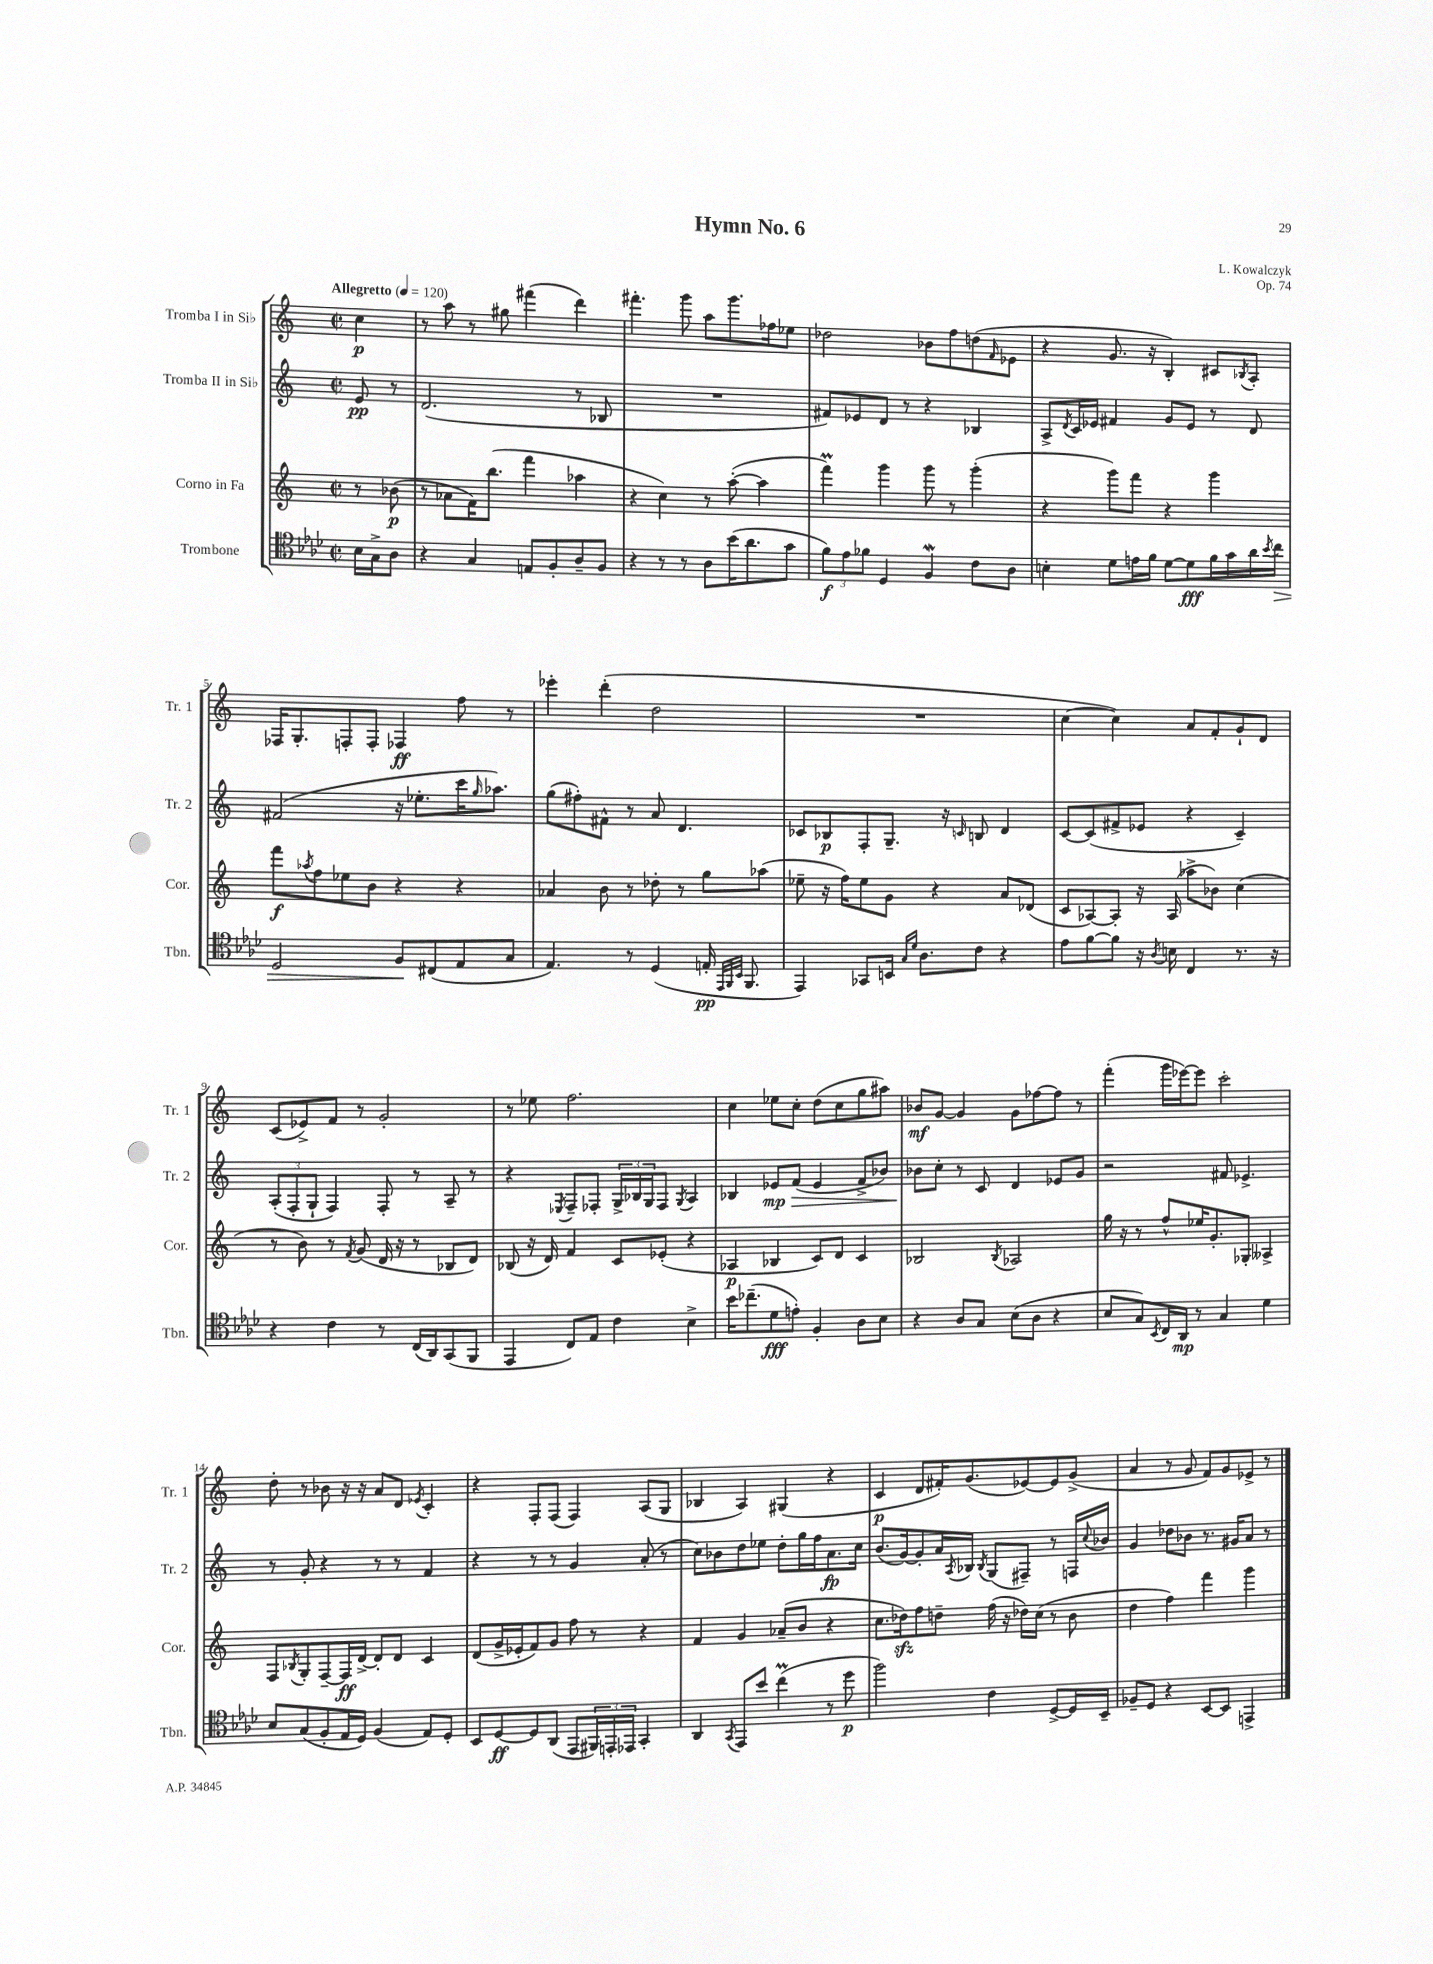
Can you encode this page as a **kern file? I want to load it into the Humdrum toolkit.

**kern	**dynam	**kern	**dynam	**kern	**dynam	**kern	**dynam
*part4	*part4	*part3	*part3	*part2	*part2	*part1	*part1
*staff4	*staff4	*staff3	*staff3	*staff2	*staff2	*staff1	*staff1
*I"Trombone	*	*I"Corno in Fa	*	*I"Tromba II in Si♭	*	*I"Tromba I in Si♭	*
*I'Tbn.	*	*I'Cor.	*	*I'Tr. 2	*	*I'Tr. 1	*
*clefC4	*	*clefG2	*	*clefG2	*	*clefG2	*
*k[b-e-a-d-]	*	*k[]	*	*k[]	*	*k[]	*
*M2/2	*	*M2/2	*	*M2/2	*	*M2/2	*
*met(c|)	*	*met(c|)	*	*met(c|)	*	*met(c|)	*
*MM120	*	*MM120	*	*MM120	*	*MM120	*
=	=	=	=	=	=	=	=
!	!	!	!	!	!	!LO:TX:a:B:t=Allegretto	!
16B-\LL	.	8r	.	8e/	pp	4cc\	p
16G^\J	.	.	.	.	.	.	.
8A-\J	.	(8b-X\	p	8r	.	.	.
=1	=1	=1	=1	=1	=1	=1	=1
4r	.	8r	.	(2.d/	.	8r	.
.	.	8a-X\L	.	.	.	8aa\	.
4G/	.	16f\K)	.	.	.	8r	.
.	.	(8.bb\J	.	.	.	.	.
.	.	.	.	.	.	8gg#X\	.
8En/L	.	4fff\	.	.	.	(4fff#X\	.
8F'/	.	.	.	.	.	.	.
8A-~/	.	4aa-X\	.	8r	.	4ddd\)	.
8F/J	.	.	.	8B-X/	.	.	.
=2	=2	=2	=2	=2	=2	=2	=2
4r	.	4r	.	1r	.	4.fff#X'\	.
8r	.	4cc\)	.	.	.	.	.
8r	.	.	.	.	.	8ggg\	.
8A-\L	.	8r	.	.	.	8aa\L	.
(16b-\K	.	([8aa'\	.	.	.	8.ggg\	.
8.a-\	.	.	.	.	.	.	.
.	.	4aa\]	.	.	.	.	.
.	.	.	.	.	.	16ff-X\k	.
8g\J	.	.	.	.	.	8ee-X\J	.
=3	=3	=3	=3	=3	=3	=3	=3
12f\L)	f	4fffM\)	.	8f#X/L)	.	2dd-X\	.
12e-\	.	.	.	.	.	.	.
.	.	.	.	8e-X/	.	.	.
12f-X\J	.	.	.	.	.	.	.
4D-/	.	4ggg\	.	8d/J	.	.	.
.	.	.	.	8r	.	.	.
4FW/	.	8ggg\	.	4r	.	8b-X\L	.
.	.	8r	.	.	.	8ff\	.
8c\L	.	(4ggg'\	.	4B-X/	.	(8ddn\	.
.	.	.	.	.	.	16qqf/	.
8A-\J	.	.	.	.	.	8e-X\J	.
=4	=4	=4	=4	=4	=4	=4	=4
4Bn'\	.	4r	.	8A^/L	.	4r	.
.	.	.	.	8qd/	.	.	.
.	.	.	.	16c/L	.	.	.
.	.	.	.	16e-X/JJ	.	.	.
8d-\L	.	8ggg\L)	.	4f#X/	.	8.g/	.
16en\L	.	8fff\J	.	.	.	.	.
16f\JJ	.	.	.	.	.	16r	.
[8d-\L	.	4r	.	8g/L	.	4B'/)	.
8d-\]	fff	.	.	8e-/J	.	.	.
16f\L	.	4ggg\	.	8r	.	8c#X/L	.
16g\	.	.	.	.	.	.	.
.	.	.	.	.	.	8qB-X/	.
16a-\	.	.	.	8d/	.	8A'/J	.
8qb-/	.	.	.	.	.	.	.
!	!LO:HP:b	!	!	!	!	!	!
16cc\JJ	>	.	.	.	.	.	.
!!LO:LB:g=z
=5	=5	=5	=5	=5	=5	=5	=5
2D-/	.	8fff\L	f	(2f#X/	.	16F-X/KL	.
.	.	.	.	.	.	8.G'/	.
.	.	8qaa-X/	.	.	.	.	.
.	.	8ff\	.	.	.	.	.
.	.	8ee-X\	.	.	.	8Fn'/	.
.	.	8b\J	.	.	.	8F'/J	.
8F/L	.	4r	.	16r	.	4F-X/	ff
.	.	.	.	8.ee-X'\L	.	.	.
(8C#X/	]	.	.	.	.	.	.
8E-/	.	4r	.	16ccc\K	.	8ff\	.
.	.	.	.	16qqgg/	.	.	.
.	.	.	.	8.aa-X\J)	.	.	.
8G/J	.	.	.	.	.	8r	.
=6	=6	=6	=6	=6	=6	=6	=6
4.E-/)	.	4a-X/	.	(8gg\L	.	4eee-X'\	.
.	.	.	.	8ff#X'\)	.	.	.
.	.	8b\	.	8f#X^^\J	.	(4ddd'\	.
8r	.	8r	.	8r	.	.	.
(4D-/	.	8dd-X'\	.	8a/	.	2dd\	.
.	.	8r	.	4.d/	.	.	.
16En'/	pp	8gg\L	.	.	.	.	.
32qqEE-/LLL	.	.	.	.	.	.	.
32qqFF/	.	.	.	.	.	.	.
32qqBB-/JJJ	.	.	.	.	.	.	.
8.FF/	.	.	.	.	.	.	.
.	.	(8aa-X\J	.	.	.	.	.
=7	=7	=7	=7	=7	=7	=7	=7
4EE-/)	.	8ee-X~\	.	8c-X/L	.	1r	.
.	.	16r	.	8B-X/	p	.	.
.	.	16ff\KL)	.	.	.	.	.
8GG-X/L	.	8ee-\	.	8F'/	.	.	.
16BBn/Jk	.	8g\J	.	8.G~/J	.	.	.
16qqG/LL	.	.	.	.	.	.	.
16qqd-/JJ	.	.	.	.	.	.	.
8.A-\L	.	.	.	.	.	.	.
.	.	4r	.	.	.	.	.
.	.	.	.	16r	.	.	.
.	.	.	.	16qqcn/	.	.	.
8c\J	.	.	.	8Bn/	.	.	.
4r	.	8a/L	.	4d/	.	.	.
.	.	(8d-X/J	.	.	.	.	.
=8	=8	=8	=8	=8	=8	=8	=8
8e-\L	.	8c/L	.	[8c/L	.	[4cc\	.
[8f\	.	[8A-X/)	.	(8c/]	.	.	.
8f\J]	.	8A-'/J]	.	8f#X^/	.	4cc\])	.
16r	.	16r	.	8e-X/J	.	.	.
8qA-/	.	.	.	.	.	.	.
16Bn\	.	(16A-/	.	.	.	.	.
4C/	.	8aa-X^\L	.	4r	.	8a/L	.
.	.	8b-X\J)	.	.	.	8f'/	.
8.r	.	(4cc\	.	4c~/)	.	8g`/	.
.	.	.	.	.	.	8d/J	.
16r	.	.	.	.	.	.	.
!!LO:LB:g=z
=9	=9	=9	=9	=9	=9	=9	=9
4r	.	8r	.	(12A'/L	.	(8c/L	.
.	.	.	.	12F'/	.	.	.
.	.	8b\)	.	.	.	8e-X^/)	.
.	.	.	.	12G`/J	.	.	.
4c\	.	8r	.	4F/)	.	8f/J	.
.	.	8qf/	.	.	.	.	.
.	.	(8g/	.	.	.	8r	.
8r	.	16d/	.	8F'/	.	2g'/	.
.	.	16r	.	.	.	.	.
(16C/LL	.	8r	.	8r	.	.	.
16AA-/J)	.	.	.	.	.	.	.
(8GG/	.	8B-X/L	.	8A~/	.	.	.
8FF/J	.	8d/J)	.	8r	.	.	.
=10	=10	=10	=10	=10	=10	=10	=10
4EE-/	.	(8B-X/	.	4r	.	8r	.
.	.	16r	.	.	.	8ee-X\	.
.	.	16d/)	.	.	.	.	.
.	.	.	.	8qE-X/	.	.	.
8C/L)	.	4f/	.	8F~/L	.	2.ff\	.
8E-/J	.	.	.	8F-X'/J	.	.	.
4c\	.	8c/L	.	24G^/LL	.	.	.
.	.	.	.	24B-X/	.	.	.
.	.	.	.	24G/J	.	.	.
.	.	(8e-X'/J	.	8F-/J	.	.	.
.	.	.	.	8qG/	.	.	.
4B-^\	.	4r	.	4A/	.	.	.
=11	=11	=11	=11	=11	=11	=11	=11
16b-\KL	.	4A-X/	p	4B-X/	.	4cc\	.
(8.cc-X~\	.	.	.	.	.	.	.
!	!	!	!	!	!LO:HP:b	!	!
8d-\	fff	4B-X/	.	8e-X/L	> mp	8ee-X\L	.
8en'\J)	.	.	.	(8f/J	.	8cc'\J	.
4F'/	.	8c/L)	.	4e-/	.	(8dd\L	.
.	.	8d/J	.	.	.	8cc\	.
8A-\L	.	4c/	.	8f^/L	.	8gg\	.
8B-\J	.	.	.	8b-X/J)	.	8aa#X\J)	.
=12	=12	=12	=12	=12	=12	=12	=12
4r	.	2B-X/	.	8b-X\L	.	8b-X/L	mf
.	.	.	.	8cc'\J	]	[8g/J	.
8A-/L	.	.	.	8r	.	4g/]	.
8G/J	.	.	.	8c/	.	.	.
.	.	8qB-/	.	.	.	.	.
(8B-\L	.	2A-X/	.	4d/	.	8g\L	.
8A-\J	.	.	.	.	.	[8ff-X\	.
4r	.	.	.	8e-X/L	.	8ff-\J]	.
.	.	.	.	8g/J	.	8r	.
=13	=13	=13	=13	=13	=13	=13	=13
8B-/L	.	16gg\	.	2r	.	(4fff'\	.
.	.	16r	.	.	.	.	.
8G/)	.	8r	.	.	.	.	.
8qBB-/	.	.	.	.	.	.	.
16C/L	.	8ff^^/L	.	.	.	16ggg\LL	.
16AA-/JJ	mp	.	.	.	.	[16eee-X\J)	.
8r	.	16ee-X/K	.	.	.	8eee-\J]	.
.	.	8.g'/	.	.	.	.	.
4G/	.	.	.	8f#X/	.	2ccc'\	.
.	.	8G-X'/J	.	4.e-X^/	.	.	.
4d-\	.	4A--X^/	.	.	.	.	.
!!LO:LB:g=z
=14	=14	=14	=14	=14	=14	=14	=14
8B-/L	.	8F/L	.	8r	.	8dd'\	.
.	.	8qB-X/	.	.	.	.	.
(8G/	.	8G'/	.	8g'/	.	8r	.
8F'/	.	[8F~/	.	4r	.	8b-X\	.
16E-/L	.	16F/L]	ff	.	.	16r	.
16D-/JJ)	.	[16d^/JJ	.	.	.	16r	.
(4F/	.	8d'/L]	.	8r	.	8a/L	.
.	.	8d/J	.	8r	.	8d/J	.
.	.	.	.	.	.	8qe-X/	.
8E-/L)	.	4c/	.	4f/	.	4c'/	.
8D-'/J	.	.	.	.	.	.	.
=15	=15	=15	=15	=15	=15	=15	=15
8BB-/L	.	(8d/L	.	4r	.	4r	.
[8D-/	ff	16g^/L	.	.	.	.	.
.	.	16e-X'/J	.	.	.	.	.
8D-/]	.	8f/)	.	8r	.	8F'/L	.
(8AA-/J	.	8g/J	.	8r	.	(8F/J	.
8EE-/L	.	8ff\	.	4g/	.	4F/)	.
24FF#X/L)	.	8r	.	.	.	.	.
24EEn'/	.	.	.	.	.	.	.
24EE-X/JJ	.	.	.	.	.	.	.
4GG'/	.	4r	.	(8a'/	.	(8A/L	.
.	.	.	.	8r	.	8G/J	.
=16	=16	=16	=16	=16	=16	=16	=16
4AA-/	.	4f/	.	8cc\L)	.	4B-X/	.
.	.	.	.	8b-X\	.	.	.
8qGG/	.	.	.	.	.	.	.
8EE-/L	.	4g/	.	8dd\	.	4A/)	.
8b-/J	.	.	.	8ee-X\J	.	.	.
(4ccm\	.	(8a-X~/L	.	8dd'\L	.	(4G#X/	.
.	.	8b/J	.	16gg\L	.	.	.
.	.	.	.	16ff\J	.	.	.
8r	.	4r	.	8.a\	fp	4r	.
8dd-\	p	.	.	.	.	.	.
.	.	.	.	16cc\Jk	.	.	.
=17	=17	=17	=17	=17	=17	=17	=17
2ff\)	.	8.cc\L	.	(8.b/L	.	4c/	p
.	.	16dd-Xzz\k)	.	[16g/k)	.	.	.
.	.	8ff\	.	8g'/]	.	8d/L	.
.	.	8ddn~\J	.	16a/L	.	16f#X'/K)	.
.	.	.	.	8qA/	.	.	.
.	.	.	.	16B-X/JJ	.	(8.g/	.
.	.	.	.	8qB-/	.	.	.
4c\	.	(16ff\	.	(8G/L	.	.	.
.	.	16r	.	.	.	.	.
.	.	16dd-X\LL)	.	8F#X~/J)	.	[8e-X/)	.
.	.	(16cc\JJ	.	.	.	.	.
[8D-^/L	.	8r	.	8r	.	8e-/]	.
16D-/L]	.	8b\	.	16Fn/LL	.	(8g^/J	.
.	.	.	.	8qqcc/	.	.	.
16BB-~/JJ	.	.	.	16b-X/JJ	.	.	.
=18	=18	=18	=18	=18	=18	=18	=18
8F-X~/L	.	4dd\	.	4g/	.	4a/	.
8D-/J	.	.	.	.	.	.	.
4r	.	4ff\)	.	8dd-X\L	.	8r	.
.	.	.	.	8b-X\J	.	8g/	.
[8BB-/L	.	4fff\	.	8.r	.	8f/L)	.
8BB-/J]	.	.	.	.	.	8g/	.
.	.	.	.	16g#X/KL	.	.	.
4EEn^/	.	4ggg\	.	8a/J	.	8e-X^/J	.
.	.	.	.	8r	.	8r	.
==	==	==	==	==	==	==	==
*-	*-	*-	*-	*-	*-	*-	*-
